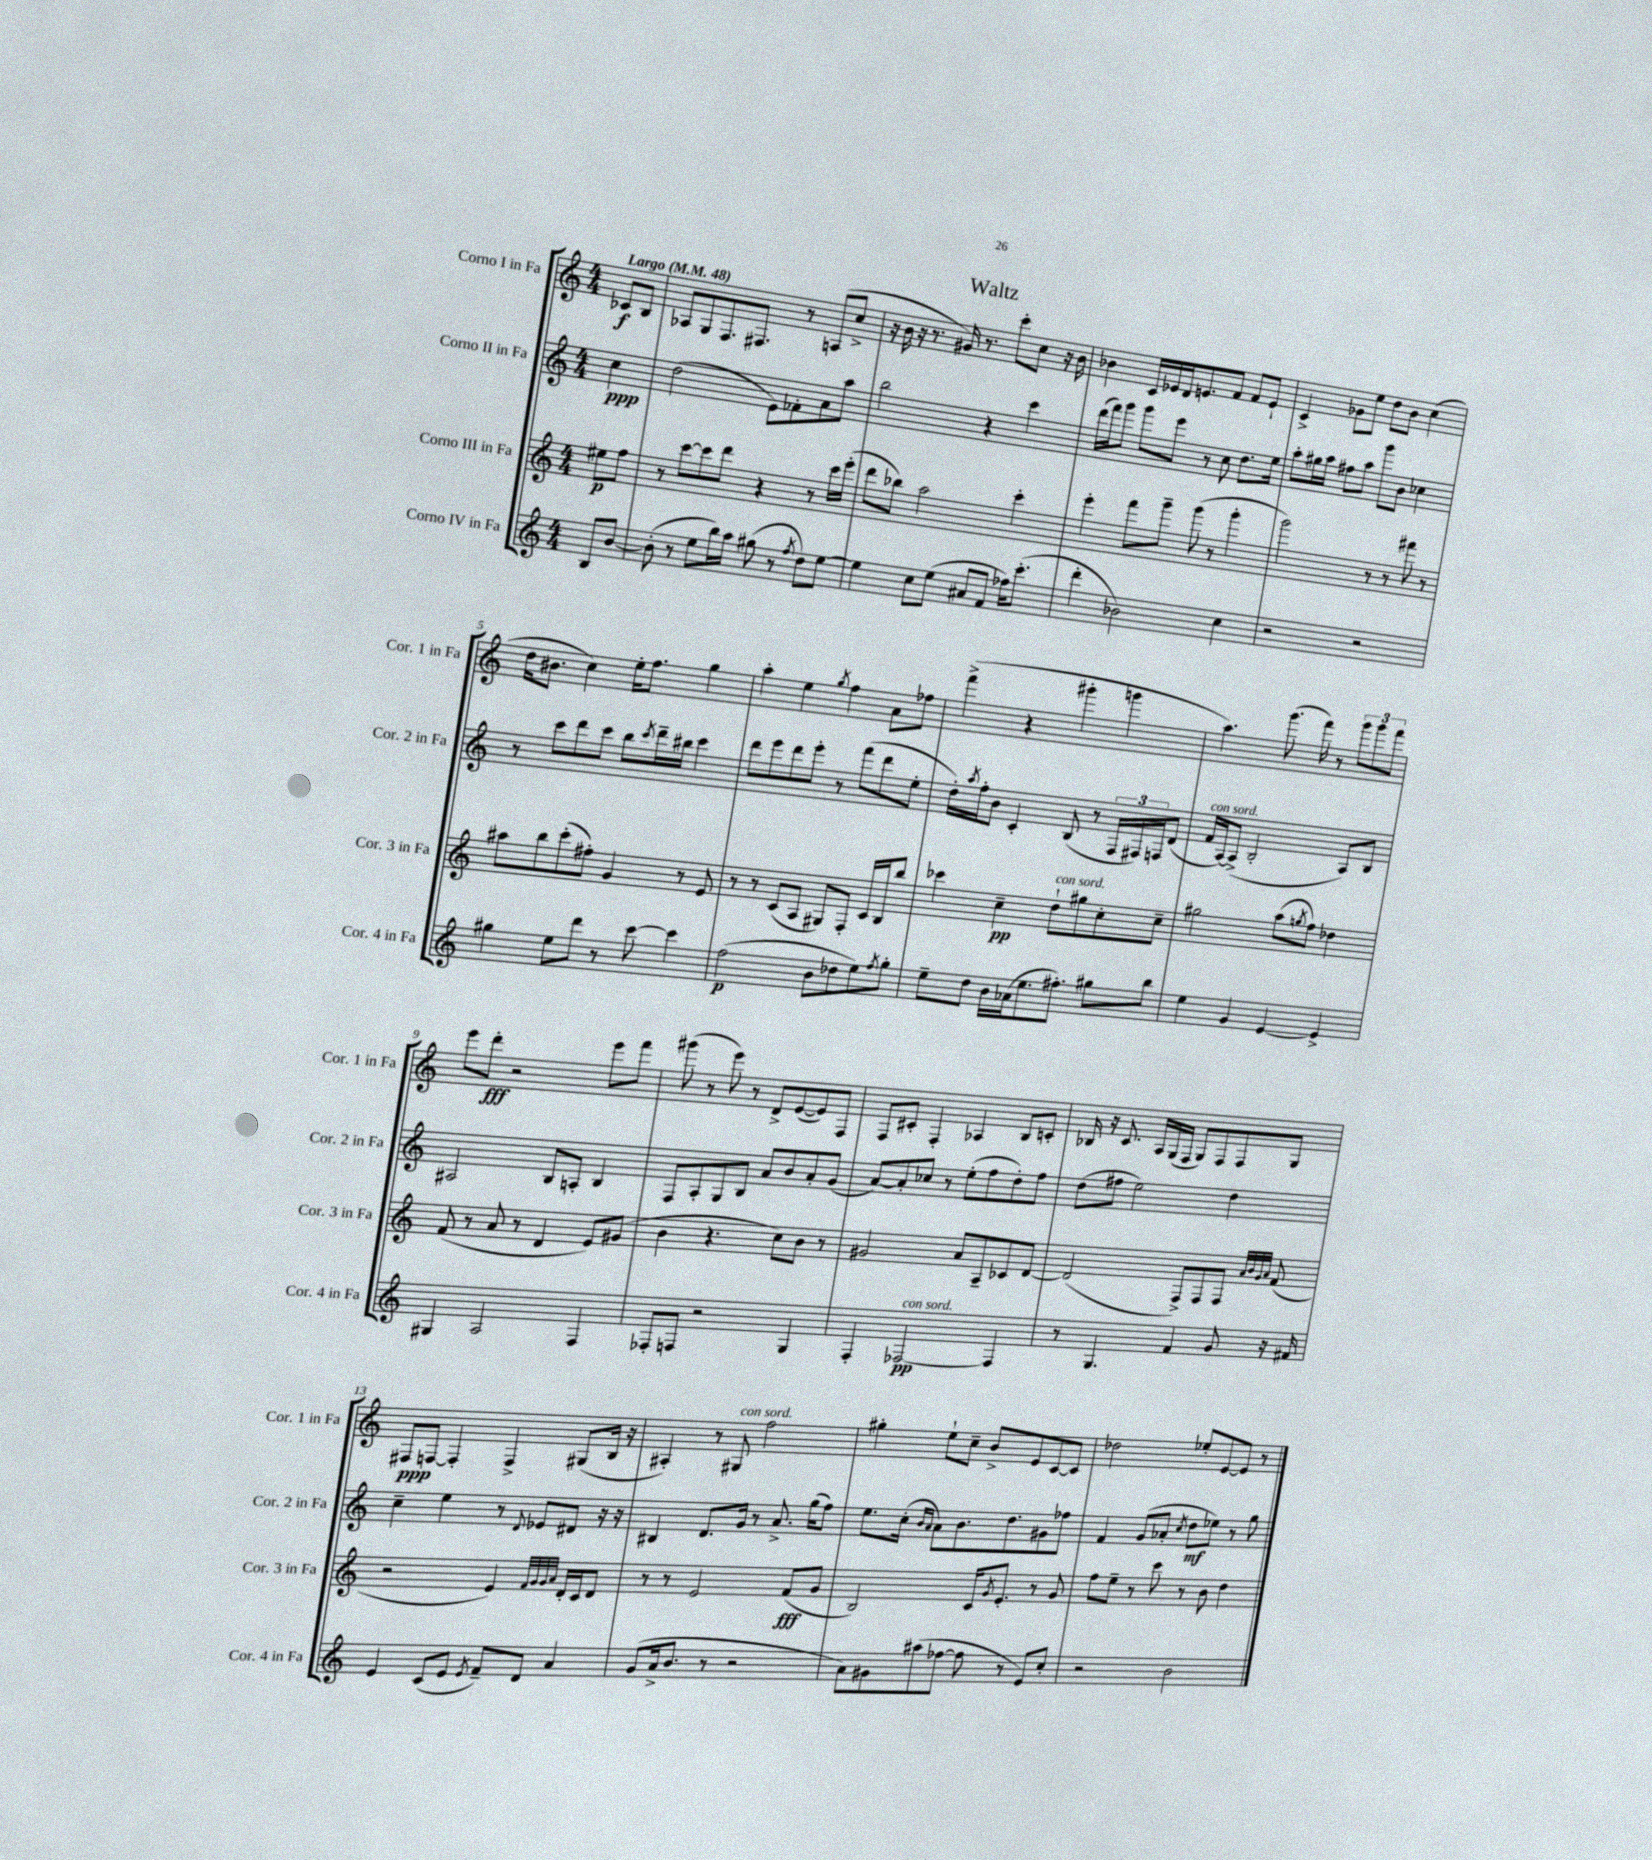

**kern	**dynam	**kern	**dynam	**kern	**dynam	**kern	**dynam
*part4	*part4	*part3	*part3	*part2	*part2	*part1	*part1
*staff4	*staff4	*staff3	*staff3	*staff2	*staff2	*staff1	*staff1
*I"Corno IV in Fa	*	*I"Corno III in Fa	*	*I"Corno II in Fa	*	*I"Corno I in Fa	*
*I'Cor. 4 in Fa	*	*I'Cor. 3 in Fa	*	*I'Cor. 2 in Fa	*	*I'Cor. 1 in Fa	*
*clefG2	*	*clefG2	*	*clefG2	*	*clefG2	*
*k[]	*	*k[]	*	*k[]	*	*k[]	*
*M4/4	*	*M4/4	*	*M4/4	*	*M4/4	*
*MM48	*	*MM48	*	*MM48	*	*MM48	*
=	=	=	=	=	=	=	=
!	!	!	!	!	!	!LO:TX:a:B:t=Largo	!
8B/L	.	8ee#X\L	p	4cc\	ppp	8c-X/L	f
[8b/J	.	8ff\J	.	.	.	8B/J	.
=1	=1	=1	=1	=1	=1	=1	=1
(8b'\]	.	8r	.	(2dd\	.	8A-X/L	.
8r	.	[8ccc\L	.	.	.	8G/	.
8ee\L	.	8ccc\]	.	.	.	8.F/	.
16bb\L)	.	8ddd\J	.	.	.	.	.
16aa\JJ	.	.	.	.	.	8.F#X/J	.
(8gg#X\	.	4r	.	8e\L)	.	.	.
8r	.	.	.	8f-X'\	.	8r	.
8qff/	.	.	.	.	.	.	.
8dd\L)	.	8r	.	8a\	.	(8An/L	.
[8ee\J	.	16ccc\LL	.	8aa\J	.	8cc^/J	.
.	.	(16eee'\JJ	.	.	.	.	.
=2	=2	=2	=2	=2	=2	=2	=2
4ee\]	.	8ddd\L	.	2bb\	.	16r	.
.	.	.	.	.	.	16b\	.
.	.	8bb-X\J)	.	.	.	16r	.
.	.	.	.	.	.	8.r	.
8cc\L	.	2aa\	.	.	.	.	.
(8ee\J	.	.	.	.	.	16g#X/)	.
.	.	.	.	.	.	8.r	.
8a#X/L	.	.	.	4r	.	.	.
8f/J	.	.	.	.	.	8ccc'\L	.
16ff-X\KL)	.	4ccc'\	.	4ccc\	.	8cc\J	.
(8.ccc'\J	.	.	.	.	.	.	.
.	.	.	.	.	.	16r	.
.	.	.	.	.	.	16b\	.
=3	=3	=3	=3	=3	=3	=3	=3
4ddd'\	.	4eee'\	.	(16ddd\LL	.	4b-X\	.
.	.	.	.	16fff\J)	.	.	.
.	.	.	.	8ggg\J	.	.	.
2b-X\)	.	8fff\L	.	8ggg\L	.	16c/LL	.
.	.	.	.	.	.	16e-X/	.
.	.	8ggg~\J	.	8eee\J	.	16d/J	.
.	.	.	.	.	.	8.en/	.
.	.	(8ggg\	.	8r	.	.	.
.	.	8r	.	8cc\	.	8f/J	.
4cc\	.	4ggg'\	.	8.dd\L	.	8f/L	.
.	.	.	.	.	.	8e`/J	.
.	.	.	.	16ee\Jk	.	.	.
=4	=4	=4	=4	=4	=4	=4	=4
2r	.	2ggg\)	.	8aa'\L	.	4c^/	.
.	.	.	.	16gg#X\L	.	.	.
.	.	.	.	16aa\JJ	.	.	.
.	.	.	.	8ff#X\L	.	8g-X\L	.
.	.	.	.	8aa\J	.	8ee\J	.
2r	.	8r	.	8ggg\L	.	8dd\L	.
.	.	8r	.	8b\J	.	8b\J	.
.	.	8fff#X\	.	4cc-X\	.	(4cc\	.
.	.	8r	.	.	.	.	.
!!LO:LB:g=z
=5	=5	=5	=5	=5	=5	=5	=5
4gg#X\	.	8aa#X\L	.	8r	.	16dd\KL	.
.	.	.	.	.	.	8.b#X\J	.
.	.	8bb\	.	8ccc\L	.	.	.
8ee\L	.	(8ccc'\	.	8ddd\	.	4cc\)	.
8ddd\J	.	8ff#X'\J)	.	8ccc\J	.	.	.
8r	.	4g/	.	8bb\L	.	16ee'\KL	.
.	.	.	.	.	.	8.ff\J	.
.	.	.	.	8qccc/	.	.	.
[8ccc\	.	.	.	16ddd~\L	.	.	.
.	.	.	.	16bb#X\JJ	.	.	.
4ccc\]	.	8r	.	4ccc\	.	4gg\	.
.	.	8e/	.	.	.	.	.
=6	=6	=6	=6	=6	=6	=6	=6
(2ff\	p	8r	.	8ddd\L	.	4aa'\	.
.	.	8r	.	8eee\	.	.	.
.	.	(8c/L	.	8ddd\	.	4ee\	.
.	.	8A/J	.	8eee'\J	.	.	.
.	.	.	.	.	.	8qgg/	.
8b\L	.	8G#X/L)	.	8r	.	4ff\	.
8dd-X\	.	8F'/J	.	(8fff\L	.	.	.
8ee\)	.	16c/LL	.	8ddd\	.	8a\L	.
.	.	16B/J	.	.	.	.	.
8qff/	.	.	.	.	.	.	.
8gg'\J	.	8bb/J	.	8ee'\J	.	8ff-X\J	.
=7	=7	=7	=7	=7	=7	=7	=7
8ee~\L	.	4ccc-X\	.	16dd'\LL)	.	(4fff^\	.
.	.	.	.	8qaa/	.	.	.
.	.	.	.	16ff'\J	.	.	.
8dd\J	.	.	.	8b\J	.	.	.
16b\LL	.	4cc~\	pp	4c'/	.	4r	.
(16a-X\J	.	.	.	.	.	.	.
8.ee\	.	.	.	.	.	.	.
!	!	!LO:TX:a:i:t=con sord.	!	!	!	!	!
.	.	8dd`\L	.	(8B/	.	4ggg#X'\	.
8.ff#X'\J)	.	.	.	.	.	.	.
.	.	8gg#X\	.	8r	.	.	.
8gg#X\L	.	8cc'\	.	24F/LL	.	4gggn\	.
.	.	.	.	24F#X/)	.	.	.
.	.	.	.	24Fn/J	.	.	.
8bb\J	.	8cc~\J	.	(8d/J	.	.	.
=8	=8	=8	=8	=8	=8	=8	=8
!	!	!	!	!LO:TX:a:i:t=con sord.	!	!	!
4ee\	.	2gg#X\	.	16f/LL	.	4.aa\)	.
.	.	.	.	[16A/J)	.	.	.
.	.	.	.	(8A^/J]	.	.	.
4g/	.	.	.	2B'/	.	.	.
.	.	.	.	.	.	(8.ggg\	.
[4e/	.	(8aa\L	.	.	.	.	.
.	.	.	.	.	.	16fff\)	.
.	.	8qggn/	.	.	.	.	.
.	.	8ff\J)	.	.	.	8r	.
4e^/]	.	4dd-X\	.	8A/L)	.	12ggg\L	.
.	.	.	.	.	.	12ggg\	.
.	.	.	.	8B/J	.	.	.
.	.	.	.	.	.	12fff\J	.
!!LO:LB:g=z
=9	=9	=9	=9	=9	=9	=9	=9
4G#X/	.	(8f/	.	2A#X/	.	8eee\L	.
.	.	8r	.	.	.	8ddd'\J	fff
2A/	.	8a/	.	.	.	2r	.
.	.	8r	.	.	.	.	.
.	.	4d/	.	8B/L	.	.	.
.	.	.	.	8An'/J	.	.	.
4F/	.	8e/L)	.	4B/	.	8eee\L	.
.	.	(8g#X/J	.	.	.	8fff\J	.
=10	=10	=10	=10	=10	=10	=10	=10
8F-X'/L	.	4b\	.	8F/L	.	(8ggg#X\	.
8Fn/J	.	.	.	8A'/	.	8r	.
2r	.	4.r	.	8G/	.	8eee\)	.
.	.	.	.	8B/J	.	8r	.
.	.	.	.	8a/L	.	8d^/L	.
.	.	8cc\L)	.	8b/	.	([8e/	.
4G/	.	8b\J	.	8a'/	.	8e/])	.
.	.	8r	.	(8g/J	.	8F/J	.
=11	=11	=11	=11	=11	=11	=11	=11
4F'/	.	2g#X/	.	[8a/L)	.	8F/L	.
.	.	.	.	8a'/]	.	8c#X'/J	.
!LO:TX:a:i:t=con sord.	!	!	!	!	!	!	!
[2F-X/	pp	.	.	8cc-X/J	.	4F'/	.
.	.	.	.	8r	.	.	.
.	.	8a/L	.	(8ee'\L	.	4A-X/	.
.	.	8A~/	.	8ff\	.	.	.
4F-/]	.	8c-X/	.	8dd'\)	.	8B/L	.
.	.	[8d/J	.	8ff\J	.	8cn'/J	.
=12	=12	=12	=12	=12	=12	=12	=12
8r	.	(2d/]	.	(8dd\L	.	16B-X/	.
.	.	.	.	.	.	16r	.
4.G/	.	.	.	8ff#X\J	.	8.c/	.
.	.	.	.	2ee\)	.	.	.
.	.	.	.	.	.	16A/LL	.
.	.	.	.	.	.	(16G/	.
.	.	.	.	.	.	16F/JJ	.
4f/	.	8F^/L)	.	.	.	8G/L)	.
.	.	8F/	.	.	.	8F/	.
8g/	.	8F/J	.	4dd\	.	8F/	.
.	.	32qqa/LLL	.	.	.	.	.
.	.	32qqb/	.	.	.	.	.
.	.	32qqg/	.	.	.	.	.
.	.	32qqa/JJJ	.	.	.	.	.
16r	.	(8f/	.	.	.	8G/J	.
16f#X/	.	.	.	.	.	.	.
!!LO:LB:g=z
=13	=13	=13	=13	=13	=13	=13	=13
4e/	.	2r	.	4cc~\	.	8F#X/L	ppp
.	.	.	.	.	.	[8Fn/J	.
(8c/L	.	.	.	4ee\	.	4F'/]	.
8e/J	.	.	.	.	.	.	.
8qe/	.	.	.	.	.	.	.
8f~/L)	.	4e/)	.	8r	.	4F^/	.
.	.	.	.	8qqd/	.	.	.
8d/J	.	.	.	8e-X/L	.	.	.
.	.	32qqf/LLL	.	.	.	.	.
.	.	32qqg/	.	.	.	.	.
.	.	32qqg/	.	.	.	.	.
.	.	32qqa/JJJ	.	.	.	.	.
4a/	.	16d'/LL	.	8d#X/J	.	(8G#X/L	.
.	.	16c/J	.	.	.	.	.
.	.	8d/J	.	16r	.	16B/Jk	.
.	.	.	.	16r	.	16r	.
=14	=14	=14	=14	=14	=14	=14	=14
(8g/L	.	8r	.	4B#X/	.	4A#X'/)	.
16a^/k	.	8r	.	.	.	.	.
8.b/J	.	.	.	.	.	.	.
.	.	2e/	.	8.d/L	.	8r	.
!	!	!	!	!	!	!LO:TX:a:i:t=con sord.	!
8r	.	.	.	.	.	8G#X/	.
.	.	.	.	16g/Jk	.	.	.
2r	.	.	.	8r	.	2ff\	.
.	.	.	.	8.a^/	.	.	.
.	.	(8f/L	fff	.	.	.	.
.	.	.	.	(16gg\KL	.	.	.
.	.	8g/J	.	8ff\J)	.	.	.
=15	=15	=15	=15	=15	=15	=15	=15
8a\L)	.	2B/)	.	8.ee\L	.	4gg#X'\	.
8g#X\	.	.	.	.	.	.	.
.	.	.	.	(16cc'\Jk	.	.	.
.	.	.	.	16qqb/LL	.	.	.
.	.	.	.	16qqa/JJ	.	.	.
(8aa#X\	.	.	.	8a\L)	.	8ee`\L	.
[8ff-X\J	.	.	.	8.b\	.	8cc~\J	.
8ff-\]	.	16c/KL	.	.	.	8b^/L	.
.	.	8qg/	.	.	.	.	.
.	.	8.e'/J	.	8.dd\	.	.	.
8r	.	.	.	.	.	8e/	.
8e/L)	.	8r	.	8g#X\	.	[8c/	.
8cc'/J	.	8g/	.	8ff-X\J	.	8c/J]	.
=16	=16	=16	=16	=16	=16	=16	=16
2r	.	8ff\L	.	4f/	.	2dd-X\	.
.	.	8ee~\J	.	.	.	.	.
.	.	8r	.	(8g/L	.	.	.
.	.	8ccc\	.	8a-X'/J	.	.	.
.	.	.	.	8qcc/	.	.	.
2b\	.	8r	.	8dd\L	mf	8ee-X'/L	.
.	.	8b\	.	8ee-X\J)	.	[8e/	.
.	.	4dd\	.	8r	.	8e/J]	.
.	.	.	.	8gg\	.	8r	.
==	==	==	==	==	==	==	==
*-	*-	*-	*-	*-	*-	*-	*-
